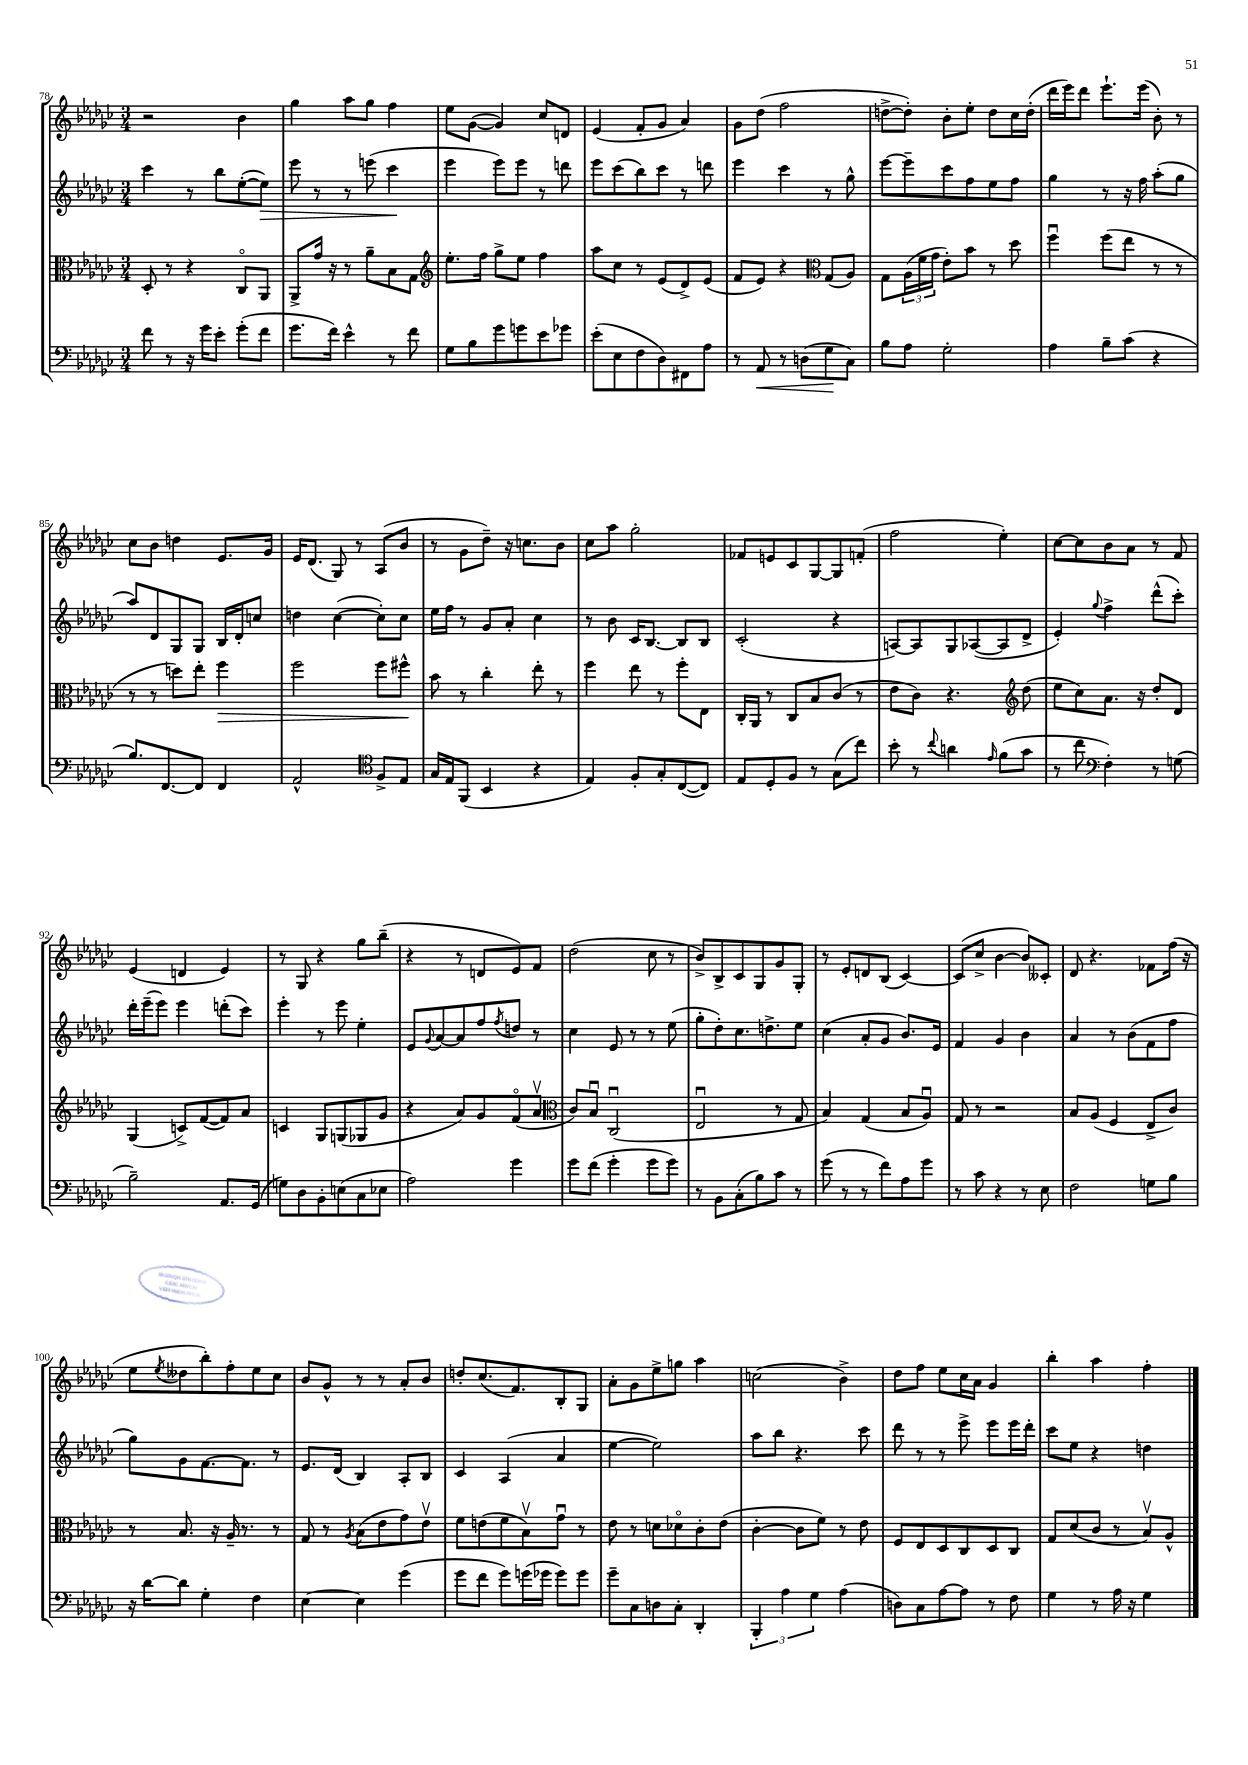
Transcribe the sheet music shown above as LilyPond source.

<<
\new StaffGroup <<
\new Staff = "s0" {
    \clef treble \key ges \major \numericTimeSignature \time 3/4
    r2 bes'4 |
    ges''4 aes''8 ges''8 f''4 |
    ees''8 ges'8~( ges'4) ces''8 d'8 |
    ees'4( f'8-. ges'8 aes'4) |
    ges'8 des''8( f''2 |
    d''8~-> d''8-.) bes'8-. ees''8-. d''8 ces''16 d''16-.( |
    des'''16 ees'''16) des'''8 ees'''8.-! ees'''16( bes'8-.) r8 |
    ces''8 bes'8 d''4 ees'8. ges'16 |
    ees'16 des'8.( ges8) r8 aes8( bes'8 |
    r8 ges'8 des''8--) r16 c''8. bes'8 |
    ces''8 aes''8 ges''2-. |
    fes'8 e'8 ces'8 ges8~ ges8 f'8-.( |
    f''2 ees''4-.) |
    ces''8~ ces''8 bes'8 aes'8 r8 f'8 |
    ees'4( d'4 ees'4) |
    r8 ges8 r4 ges''8 bes''8--( |
    r4 r8 d'8 ees'8) f'8 |
    des''2( ces''8 r8 |
    bes'8->) bes8-> ces'8 ges8 ges'8 ges8-. |
    r8 ees'8-. d'8 bes8( ces'4~) |
    ces'8( ces''8-> bes'4~ bes'8) ceses'8-. |
    des'8 r4. fes'8 f''16( r16 |
    ees''8 \acciaccatura { ees''8 } deses''8 bes''8-.) f''8-. ees''8 ces''8 |
    bes'8 ges'8-^ r8 r8 aes'8-. bes'8 |
    d''8-. ces''8.( f'8.) bes8-. ges8 |
    aes'8-. ges'8 ees''8-> g''8 aes''4 |
    c''2( bes'4->) |
    des''8 f''8 ees''8 ces''16 aes'16 ges'4 |
    bes''4-. aes''4 f''4-. \bar "|." |
}
\new Staff = "s1" {
    \clef treble \key ges \major \numericTimeSignature \time 3/4
    ces'''4 r8 bes''8 ees''8~-.( ees''8\>) |
    ees'''8 r8 r8 e'''8( ces'''4\! |
    ees'''4 ees'''8) ees'''8 r8 d'''8 |
    ees'''8 ces'''8( bes''8) ces'''8 r8 d'''8 |
    ees'''4 ces'''4 r8 ges''8-^ |
    ees'''8~ ees'''8-- ces'''8 f''8 ees''8 f''8 |
    ges''4 r8 r16 f''16 aes''8-.( ges''8 |
    aes''8) des'8 ges8 ges8 bes16 des'16-. c''8 |
    d''4 ces''4~( ces''8-.) ces''8 |
    ees''16 f''16 r8 ges'8 aes'8-. ces''4 |
    r8 bes'8 ces'16 bes8.~ bes8 bes8 |
    ces'2-.( r4 |
    a8~) a8 ges8 aes8~( aes8 des'8-> |
    ees'4-.) \appoggiatura { ges''8 } f''4-> des'''8-^( ces'''8-.) |
    des'''16-. ees'''16--( ees'''8) ees'''4 d'''8-.( ces'''8) |
    ees'''4-. r8 ees'''8 ees''4-. |
    ees'8 \appoggiatura { ges'8 } aes'8~ aes'8 f''8 \acciaccatura { f''8 } d''8 r8 |
    ces''4 ees'8 r8 r8 ees''8( |
    ges''8-. des''8-.) ces''8. d''8.-> ees''8 |
    ces''4( aes'8-. ges'8 bes'8.) ees'16 |
    f'4 ges'4 bes'4 |
    aes'4 r8 bes'8( f'8 f''8 |
    ges''8) ges'8 f'8.~ f'8. r8 |
    ees'8. des'16( bes4) aes8-. bes8 |
    ces'4 aes4( aes'4 |
    ees''4~ ees''2) |
    aes''8 bes''8 r4. ces'''8 |
    des'''8 r8 r8 ees'''8-> ees'''8 ees'''16 des'''16-. |
    ces'''8 ees''8 r4 d''4 \bar "|." |
}
\new Staff = "s2" {
    \clef alto \key ges \major \numericTimeSignature \time 3/4
    des8-. r8 r4 ces8\flageolet aes,8 |
    aes,8-> ges'16 r16 r8 aes'8-- bes8 ges8 |
    \clef treble ees''8.-. f''16 ges''8-> ees''8 f''4 |
    aes''8 ces''8 r8 ees'8( des'8->) ees'8( |
    f'8 ees'8) r4 \clef alto ges8( aes8) |
    ges8 \tuplet 3/2 { aes16( f'16 ges'16 } ees'8-.) bes'8 r8 des''8 |
    f''4\downbow f''8( ees''8 r8 r8 |
    r8 r8 d''8) ees''8-. f''4\> |
    f''2 f''8 fis''8-^\! |
    bes'8 r8 ces''4-. ees''8-. r8 |
    f''4 ees''8 r8 f''8-. ees8 |
    ces16-. aes,16 r8 ces8 bes8 ces'8( r8 |
    ees'8 ces'8) r4. \clef treble des''8( |
    ees''8 ces''8) aes'8. r16 des''8-. des'8 |
    ges4( c'8->) f'8~( f'8) aes'8 |
    c'4 ges8 g8( ges8 ges'8 |
    r4 aes'8) ges'8 f'8\flageolet( aes'8\upbow |
    \clef alto ces'8) bes8\downbow ces2\downbow( |
    ees2\downbow r8 ges8 |
    bes4) ges4( bes8 aes8\downbow) |
    ges8 r8 r2 |
    bes8 aes8( f4 ees8-> ces'8) |
    r8 bes8. r16 aes16-- r8. r8 |
    ges8 r8 \acciaccatura { aes8 } bes8( ees'8 ges'8) ees'8\upbow |
    f'8 e'8( f'8 bes8\upbow) ges'8\downbow r8 |
    ees'8 r8 d'8 des'8\flageolet ces'8-. ees'8( |
    ces'4~-. ces'8 f'8) r8 ees'8 |
    f8 ees8 des8 ces8 des8 ces8 |
    ges8 des'8( ces'8 r8 bes8\upbow) aes8-^ \bar "|." |
}
\new Staff = "s3" {
    \clef bass \key ges \major \numericTimeSignature \time 3/4
    f'8 r8 r16 ges'16 ees'8-. ges'8-.( f'8 |
    ges'8. f'16) ees'4-^ r8 f'8 |
    ges8 bes8 ges'8 g'8 ees'8 ges'8 |
    ees'8-.( ees8 f8 des8) fis,8 aes8 |
    r8 aes,8\< r8 d8( ges8\! ces8) |
    bes8 aes8 ges2-. |
    aes4 bes8-- ces'8( r4 |
    bes8.) f,8.~ f,8 f,4 |
    aes,2-^ \clef tenor f8-> ees8 |
    ges16 ees16 f,8( bes,4 r4 |
    ees4) f8-. ges8-. ces8~( ces8) |
    ees8 des8-. f8 r8 ges8( ces''8) |
    bes'8-. r8 \appoggiatura { ces''8 } a'4 \grace { ees'16 } f'8( ges'8 |
    r8 ces''8 \clef bass f4-.) r8 g8( |
    bes2--) aes,8. ges,16( |
    g8) des8 bes,8-. e8( ces8 ees8 |
    aes2) ges'4 |
    ges'8 f'8( ges'4-. ges'8 ges'8) |
    r8 bes,8 ces8-.( bes8) ces'8 r8 |
    ges'8( r8 r8 f'8) aes8 ges'8 |
    r8 ces'8 r4 r8 ees8 |
    f2 g8 bes8 |
    r16 des'16~ des'8 ges4-. f4 |
    ees4~ ees4 ges'4( |
    ges'8 f'8 ges'8) g'16( ges'16 ges'8) ges'8 |
    ges'8-- ces8 d8 ces8-. des,4-. |
    \tuplet 3/2 { bes,,4-. aes4 ges4 } aes4( |
    d8) ces8 aes8~ aes8 r8 f8 |
    ges4 r8 aes16 r16 ges4 \bar "|." |
}
>>
>>
\layout { \context { \Score currentBarNumber = #78 } }
